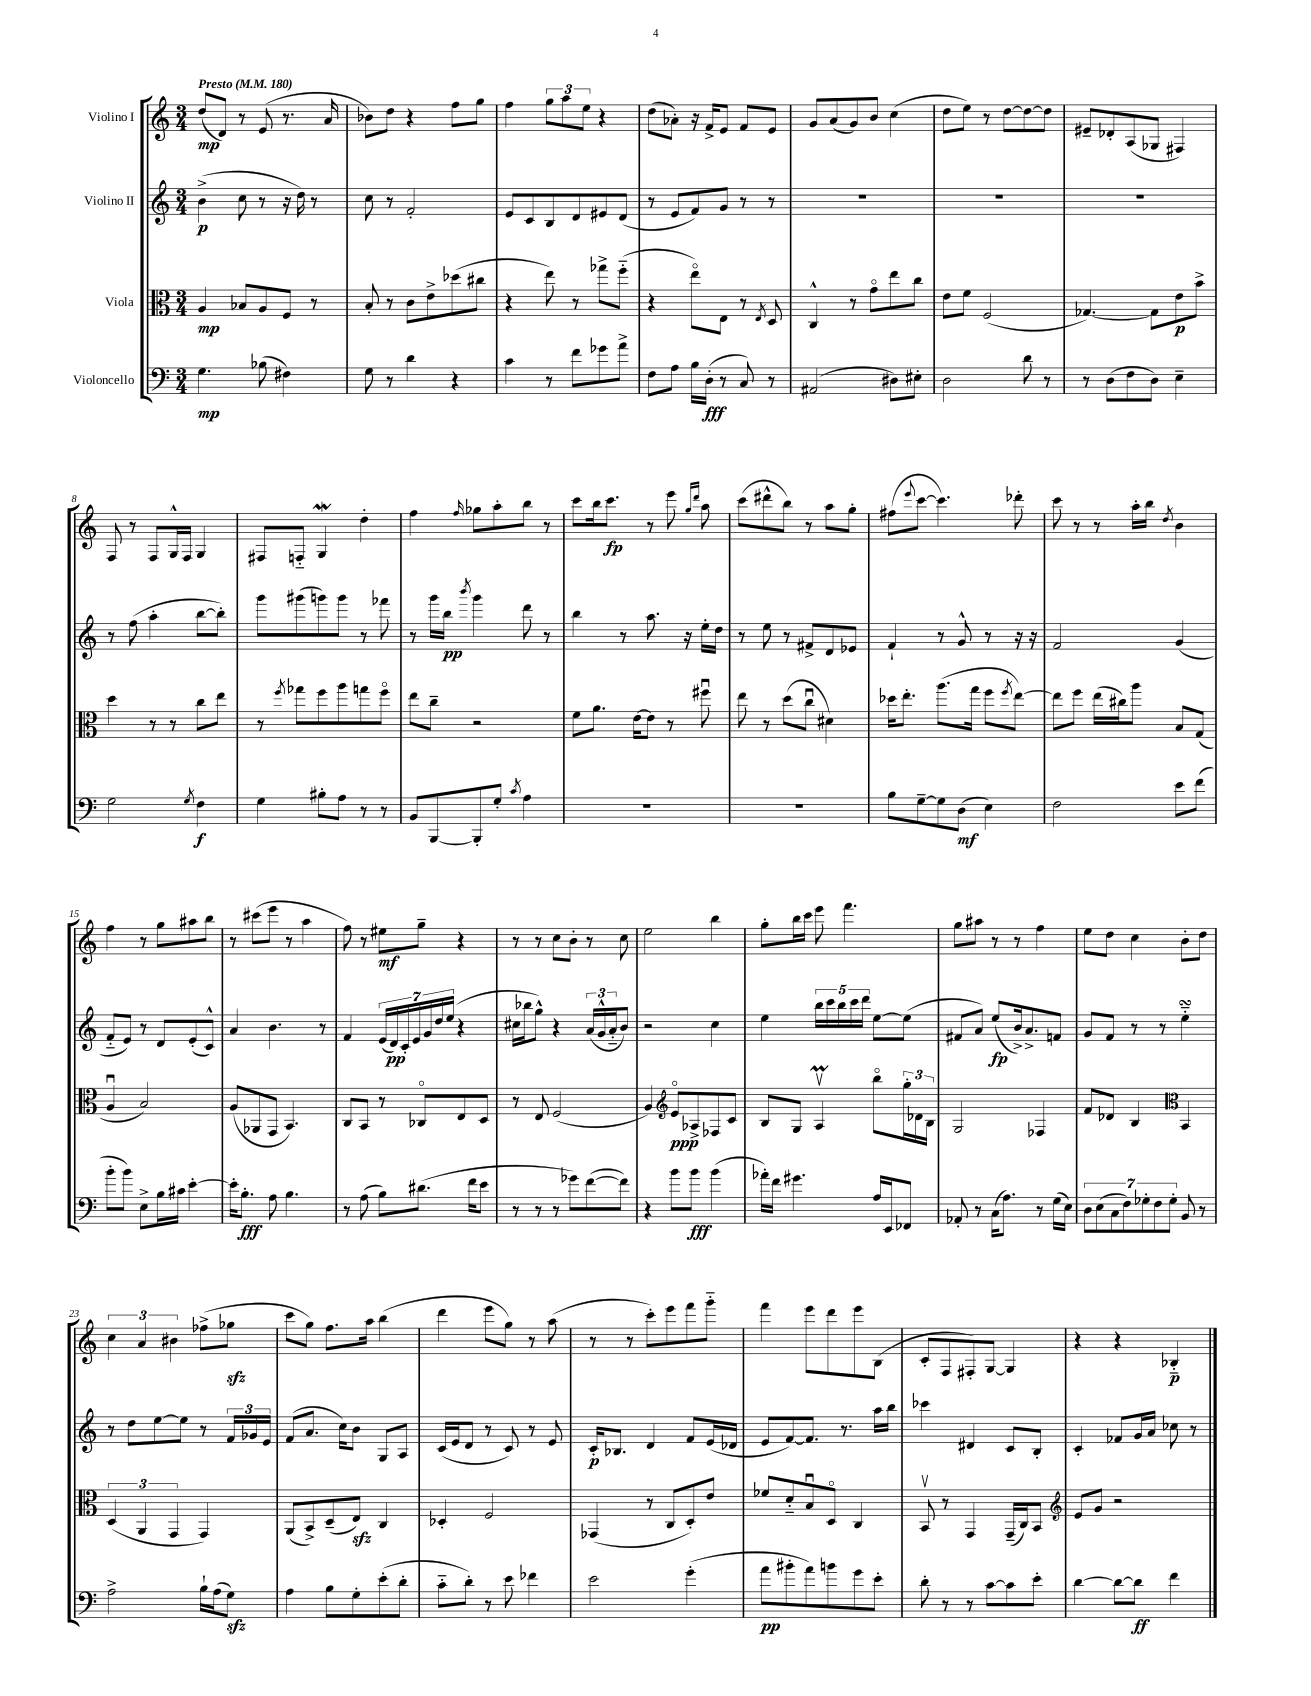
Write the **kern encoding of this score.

**kern	**dynam	**kern	**dynam	**kern	**dynam	**kern	**dynam
*part4	*part4	*part3	*part3	*part2	*part2	*part1	*part1
*staff4	*staff4	*staff3	*staff3	*staff2	*staff2	*staff1	*staff1
*I"Violoncello	*	*I"Viola	*	*I"Violino II	*	*I"Violino I	*
*clefF4	*	*clefC3	*	*clefG2	*	*clefG2	*
*k[]	*	*k[]	*	*k[]	*	*k[]	*
*M3/4	*	*M3/4	*	*M3/4	*	*M3/4	*
*MM180	*	*MM180	*	*MM180	*	*MM180	*
=1	=1	=1	=1	=1	=1	=1	=1
!	!	!	!	!	!	!LO:TX:a:B:t=Presto	!
4.G\	mp	4A/	mp	(4b^\	p	(8dd/L	mp
.	.	.	.	.	.	8d/J)	.
.	.	8B-X/L	.	8cc\	.	8r	.
(8B-X\	.	8A/	.	8r	.	(8e/	.
4F#X\)	.	8F/J	.	16r	.	8.r	.
.	.	.	.	16dd\)	.	.	.
.	.	8r	.	8r	.	.	.
.	.	.	.	.	.	16a/	.
=2	=2	=2	=2	=2	=2	=2	=2
8G\	.	8B'/	.	8cc\	.	8b-X\L)	.
8r	.	8r	.	8r	.	8dd\J	.
4d\	.	8c\L	.	2f'/	.	4r	.
.	.	8e^\	.	.	.	.	.
4r	.	(8dd-X\	.	.	.	8ff\L	.
.	.	8cc#X\J	.	.	.	8gg\J	.
=3	=3	=3	=3	=3	=3	=3	=3
4c\	.	4r	.	8e/L	.	4ff\	.
.	.	.	.	8c/	.	.	.
8r	.	8ee\)	.	8B/	.	12gg\L	.
.	.	.	.	.	.	12aa\	.
8f\L	.	8r	.	8d/	.	.	.
.	.	.	.	.	.	12ee\J	.
8g-X\	.	8gg-X^\L	.	8e#X/	.	4r	.
8a^\J	.	(8ff\J	.	(8d/J	.	.	.
=4	=4	=4	=4	=4	=4	=4	=4
8F\L	.	4r	.	8r	.	(8dd\L	.
8A\J	.	.	.	8e/L	.	8a-X'\J)	.
16B\LL	.	8ee\L)	.	8f/)	.	16r	.
(16D'\JJ	fff	.	.	.	.	16f^/KL	.
8r	.	8E\J	.	8g/J	.	8e/J	.
8C/)	.	8r	.	8r	.	8f/L	.
.	.	8qE/	.	.	.	.	.
8r	.	8D/	.	8r	.	8e/J	.
=5	=5	=5	=5	=5	=5	=5	=5
(2AA#X/	.	4C^^/	.	2.r	.	8g/L	.
.	.	.	.	.	.	(8a/	.
.	.	8r	.	.	.	8g/)	.
.	.	8g\L	.	.	.	8b/J	.
8D#X\L)	.	8ee\	.	.	.	(4cc\	.
8E#X'\J	.	8cc\J	.	.	.	.	.
=6	=6	=6	=6	=6	=6	=6	=6
2D\	.	8e\L	.	2.r	.	8dd\L	.
.	.	8f\J	.	.	.	8ee\J)	.
.	.	(2F/	.	.	.	8r	.
.	.	.	.	.	.	[8dd\L	.
8d\	.	.	.	.	.	8dd\_	.
8r	.	.	.	.	.	8dd\J]	.
=7	=7	=7	=7	=7	=7	=7	=7
8r	.	[4.G-X/)	.	2.r	.	8e#X~/L	.
(8D\L	.	.	.	.	.	8d-X'/	.
8F\	.	.	.	.	.	(8A/	.
8D\J)	.	8G-\L]	.	.	.	8G-X/J	.
4E~\	.	8e\	p	.	.	4F#X/)	.
.	.	8b^\J	.	.	.	.	.
!!LO:LB:g=z
=8	=8	=8	=8	=8	=8	=8	=8
2G\	.	4dd\	.	8r	.	8F/	.
.	.	.	.	(8ff\	.	8r	.
.	.	8r	.	4aa'\	.	8F/L	.
.	.	8r	.	.	.	16G^^/L	.
.	.	.	.	.	.	16F/JJ	.
8qG/	.	.	.	.	.	.	.
4F\	f	8cc\L	.	[8bb\L	.	4G/	.
.	.	8ee\J	.	8bb'\J])	.	.	.
=9	=9	=9	=9	=9	=9	=9	=9
4G\	.	8r	.	8ggg\L	.	8F#X/L	.
.	.	8qff/	.	.	.	.	.
.	.	8gg-X\L	.	(8ggg#X\	.	8Fn/J	.
8B#X'\L	.	8ff\	.	8gggn\)	.	4GW/	.
8A\J	.	8aa\	.	8ggg\J	.	.	.
8r	.	8ggn\	.	8r	.	4dd'\	.
8r	.	8ff\J	.	8fff-X\	.	.	.
=10	=10	=10	=10	=10	=10	=10	=10
8BB/L	.	8ee\L	.	8r	.	4ff\	.
[8BBB/	.	8cc~\J	.	16ggg\LL	.	.	.
.	.	.	.	16bb\JJ	pp	.	.
.	.	.	.	8qbbb/	.	16qqff/	.
8BBB'/]	.	2r	.	4ggg\	.	8gg-X\L	.
8G'/J	.	.	.	.	.	8aa'\	.
8qc/	.	.	.	.	.	.	.
4A\	.	.	.	8ddd\	.	8bb\J	.
.	.	.	.	8r	.	8r	.
=11	=11	=11	=11	=11	=11	=11	=11
2.r	.	8f\L	.	4bb\	.	8ccc\L	.
.	.	8.a\J	.	.	.	16bb\k	.
.	.	.	.	.	.	8.ccc\J	fp
.	.	.	.	8r	.	.	.
.	.	[16e\KL	.	.	.	.	.
.	.	8e\J]	.	8.aa\	.	8r	.
.	.	8r	.	.	.	8eee\	.
.	.	.	.	16r	.	.	.
.	.	.	.	.	.	16qqgg/LL	.
.	.	.	.	.	.	16qqddd/JJ	.
.	.	8ff#Xu\	.	16ee'\LL	.	8aa\	.
.	.	.	.	16dd\JJ	.	.	.
=12	=12	=12	=12	=12	=12	=12	=12
2.r	.	8ee\	.	8r	.	(8ccc\L	.
.	.	8r	.	8ee\	.	8ddd#X^^\	.
.	.	(8dd\L	.	8r	.	8bb\J)	.
.	.	8ccu\J	.	8f#X^/L	.	8r	.
.	.	4d#X\)	.	8d/	.	8aa\L	.
.	.	.	.	8e-X/J	.	8gg'\J	.
=13	=13	=13	=13	=13	=13	=13	=13
8B\L	.	16dd-X\KL	.	4f`/	.	(8ff#X\L	.
.	.	8.ee'\J	.	.	.	.	.
.	.	.	.	.	.	8qqeee/	.
[8G~\	.	.	.	.	.	[8ccc\J	.
8G\]	.	(8.aa\L	.	8r	.	4.ccc\])	.
(8D\J	mf	.	.	8g^^/	.	.	.
.	.	16gg\Jk	.	.	.	.	.
4E\)	.	8ff\L	.	8r	.	.	.
.	.	8qff/	.	.	.	.	.
.	.	[8ee\J)	.	16r	.	8ddd-X'\	.
.	.	.	.	16r	.	.	.
=14	=14	=14	=14	=14	=14	=14	=14
2F\	.	8ee\L]	.	2f/	.	8ccc\	.
.	.	8ff\J	.	.	.	8r	.
.	.	(16ee\LL	.	.	.	8r	.
.	.	16cc#X\J)	.	.	.	.	.
.	.	8aa\J	.	.	.	16aa'\LL	.
.	.	.	.	.	.	16bb\JJ	.
.	.	.	.	.	.	8qdd/	.
8e\L	.	8B/L	.	(4g/	.	4b\	.
(8f\J	.	(8G/J	.	.	.	.	.
!!LO:LB:g=z
=15	=15	=15	=15	=15	=15	=15	=15
8b'\L	.	4Au/	.	8f/L	.	4ff\	.
8b\J)	.	.	.	8e/J)	.	.	.
8E^\L	.	2B/)	.	8r	.	8r	.
16B\L	.	.	.	8d/L	.	8gg\L	.
16c#X\JJ	.	.	.	.	.	.	.
[4e'\	.	.	.	(8e'/	.	8aa#X\	.
.	.	.	.	8c^^/J)	.	8bb\J	.
=16	=16	=16	=16	=16	=16	=16	=16
16e'\KL]	.	(8A/L	.	4a/	.	8r	.
8.B'\J	fff	.	.	.	.	.	.
.	.	8AA-X/	.	.	.	(8ccc#X\L	.
8A\	.	8GG/J	.	4.b\	.	8eee\J	.
4.B\	.	4.BB/)	.	.	.	8r	.
.	.	.	.	.	.	4aa\	.
.	.	.	.	8r	.	.	.
=17	=17	=17	=17	=17	=17	=17	=17
8r	.	8C/L	.	4f/	.	8ff\)	.
(8A\	.	8BB/J	.	.	.	8r	.
8B\L)	.	8r	.	(28e/LL	.	8ee#X\L	mf
.	.	.	.	28d/)	pp	.	.
.	.	.	.	28c'/	.	.	.
.	.	.	.	28e/	.	.	.
(8.d#X\J	.	8C-X/L	.	.	.	8gg~\J	.
.	.	.	.	28g/	.	.	.
.	.	.	.	28dd/	.	.	.
.	.	.	.	(28ee/JJ	.	.	.
.	.	8E/	.	4r	.	4r	.
16f\KL	.	.	.	.	.	.	.
8e\J	.	8D/J	.	.	.	.	.
=18	=18	=18	=18	=18	=18	=18	=18
8r	.	8r	.	16cc#X\LL	.	8r	.
.	.	.	.	16bb-X\J	.	.	.
8r	.	8E/	.	8gg^^\J)	.	8r	.
8r	.	(2F/	.	4r	.	8cc\L	.
8g-X\L)	.	.	.	.	.	8b'\J	.
([8f\	.	.	.	(24a/LL	.	8r	.
.	.	.	.	24g^^/	.	.	.
.	.	.	.	24a/J	.	.	.
8f\J])	.	.	.	8b/J)	.	8cc\	.
=19	=19	=19	=19	=19	=19	=19	=19
4r	.	4A/)	.	2r	.	2ee\	.
*	*	*clefG2	*	*	*	*	*
8b\L	.	8e/L	ppp	.	.	.	.
8b\J	fff	8A-X^/	.	.	.	.	.
(4b\	.	8F-X/	.	4cc\	.	4bb\	.
.	.	8c/J	.	.	.	.	.
=20	=20	=20	=20	=20	=20	=20	=20
16a-X'\LL)	.	8B/L	.	4ee\	.	8gg'\L	.
16f\JJ	.	.	.	.	.	.	.
4.g#X\	.	8G/J	.	.	.	16bb\L	.
.	.	.	.	.	.	16ccc\JJ	.
.	.	4AMv/	.	20bb\LL	.	8eee\	.
.	.	.	.	20ccc\	.	.	.
.	.	.	.	20bb\	.	.	.
.	.	.	.	.	.	4.fff\	.
.	.	.	.	20ccc\	.	.	.
.	.	.	.	20ddd\JJ	.	.	.
16A/LL	.	8bb\L	.	[8ee\L	.	.	.
16EE/J	.	.	.	.	.	.	.
8FF-X/J	.	24gg'\L	.	(8ee\J]	.	.	.
.	.	24d-X\	.	.	.	.	.
.	.	24B\JJ	.	.	.	.	.
=21	=21	=21	=21	=21	=21	=21	=21
8AA-X'/	.	2G/	.	8f#X/L	.	8gg\L	.
8r	.	.	.	8a/J)	.	8aa#X\J	.
(16C\KL	.	.	.	(8ee/L	fp	8r	.
8.A\J)	.	.	.	.	.	.	.
.	.	.	.	16b^/k)	.	8r	.
.	.	.	.	8.a^/	.	.	.
8r	.	4F-X/	.	.	.	4ff\	.
(16G\LL	.	.	.	8fn/J	.	.	.
16E\JJ)	.	.	.	.	.	.	.
=22	=22	=22	=22	=22	=22	=22	=22
14D\L	.	8f/L	.	8g/L	.	8ee\L	.
(14E\	.	.	.	.	.	.	.
.	.	8d-X/J	.	8f/J	.	8dd\J	.
14C\	.	.	.	.	.	.	.
14F\)	.	.	.	.	.	.	.
.	.	4B/	.	8r	.	4cc\	.
14G-X'\	.	.	.	.	.	.	.
14F\	.	.	.	.	.	.	.
.	.	.	.	8r	.	.	.
14G-'\J	.	.	.	.	.	.	.
*	*	*clefC3	*	*	*	*	*
8BB/	.	4BB/	.	4eesSsS\	.	8b'\L	.
8r	.	.	.	.	.	8dd\J	.
!!LO:LB:g=z
=23	=23	=23	=23	=23	=23	=23	=23
2A^\	.	(6D/	.	8r	.	6cc\	.
.	.	.	.	8dd\L	.	.	.
.	.	6AA/	.	.	.	6a/	.
.	.	.	.	[8ee\	.	.	.
.	.	6GG/	.	.	.	6b#X\	.
.	.	.	.	8ee\J]	.	.	.
16B`\LL	.	4GG/)	.	8r	.	(8ff-X^\L	.
(16A\J	.	.	.	.	.	.	.
8Gzz\J)	.	.	.	24f/LL	.	8gg-Xzz\J	.
.	.	.	.	24g-X/	.	.	.
.	.	.	.	24e/JJ	.	.	.
=24	=24	=24	=24	=24	=24	=24	=24
4A\	.	(8AA/L	.	(8f/L	.	8ccc\L	.
.	.	8BB^/)	.	8.a/J	.	8gg\J)	.
8B\L	.	(8D~/	.	.	.	8.ff\L	.
.	.	.	.	16cc\KL)	.	.	.
8G'\	.	8Ezz/J)	.	8b\J	.	.	.
.	.	.	.	.	.	16aa\Jk	.
(8e'\	.	4C/	.	8G/L	.	(4bb\	.
8d'\J	.	.	.	8A/J	.	.	.
=25	=25	=25	=25	=25	=25	=25	=25
8c\L	.	4D-X'/	.	(16c/LL	.	4ddd\	.
.	.	.	.	16e/J	.	.	.
8d'\J)	.	.	.	8d/J	.	.	.
8r	.	2F/	.	8r	.	8eee\L	.
8e\	.	.	.	8c/)	.	8gg\J)	.
4f-X\	.	.	.	8r	.	8r	.
.	.	.	.	8e/	.	(8aa\	.
=26	=26	=26	=26	=26	=26	=26	=26
2e\	.	(4GG-X/	.	16c'/KL	p	8r	.
.	.	.	.	8.B-X/J	.	.	.
.	.	.	.	.	.	8r	.
.	.	8r	.	4d/	.	8ccc'\L)	.
.	.	8C/L	.	.	.	8eee\	.
(4g'\	.	8D'/)	.	8f/L	.	8fff\	.
.	.	8e/J	.	(16e/L	.	8ggg\J	.
.	.	.	.	16d-X/JJ	.	.	.
=27	=27	=27	=27	=27	=27	=27	=27
8a\L	pp	8f-X/L	.	8e/L	.	4fff\	.
8b#X'\	.	8d/	.	[8f/)	.	.	.
8a\)	.	8Bu/	.	8.f/J]	.	8eee\L	.
8bn\	.	8D/J	.	.	.	8ddd\	.
.	.	.	.	8.r	.	.	.
8g\	.	4C/	.	.	.	8eee\	.
8e'\J	.	.	.	16aa\LL	.	(8B\J	.
.	.	.	.	16bb\JJ	.	.	.
=28	=28	=28	=28	=28	=28	=28	=28
8d'\	.	8BBv/	.	4ccc-X\	.	8c'/L	.
8r	.	8r	.	.	.	8F/	.
8r	.	4GG/	.	4d#X/	.	8F#X'/)	.
[8c\L	.	.	.	.	.	[8G/J	.
8c\]	.	(16GG~/LL	.	8c/L	.	4G/]	.
.	.	16C/J)	.	.	.	.	.
8e'\J	.	8BB/J	.	8B'/J	.	.	.
=29	=29	=29	=29	=29	=29	=29	=29
*	*	*clefG2	*	*	*	*	*
[4d\	.	8e/L	.	4c'/	.	4r	.
.	.	8g/J	.	.	.	.	.
8d\L_	.	2r	.	8f-X/L	.	4r	.
8d\J]	ff	.	.	16g/L	.	.	.
.	.	.	.	16a/JJ	.	.	.
4f\	.	.	.	8cc-X\	.	4B-X/	p
.	.	.	.	8r	.	.	.
==	==	==	==	==	==	==	==
*-	*-	*-	*-	*-	*-	*-	*-
